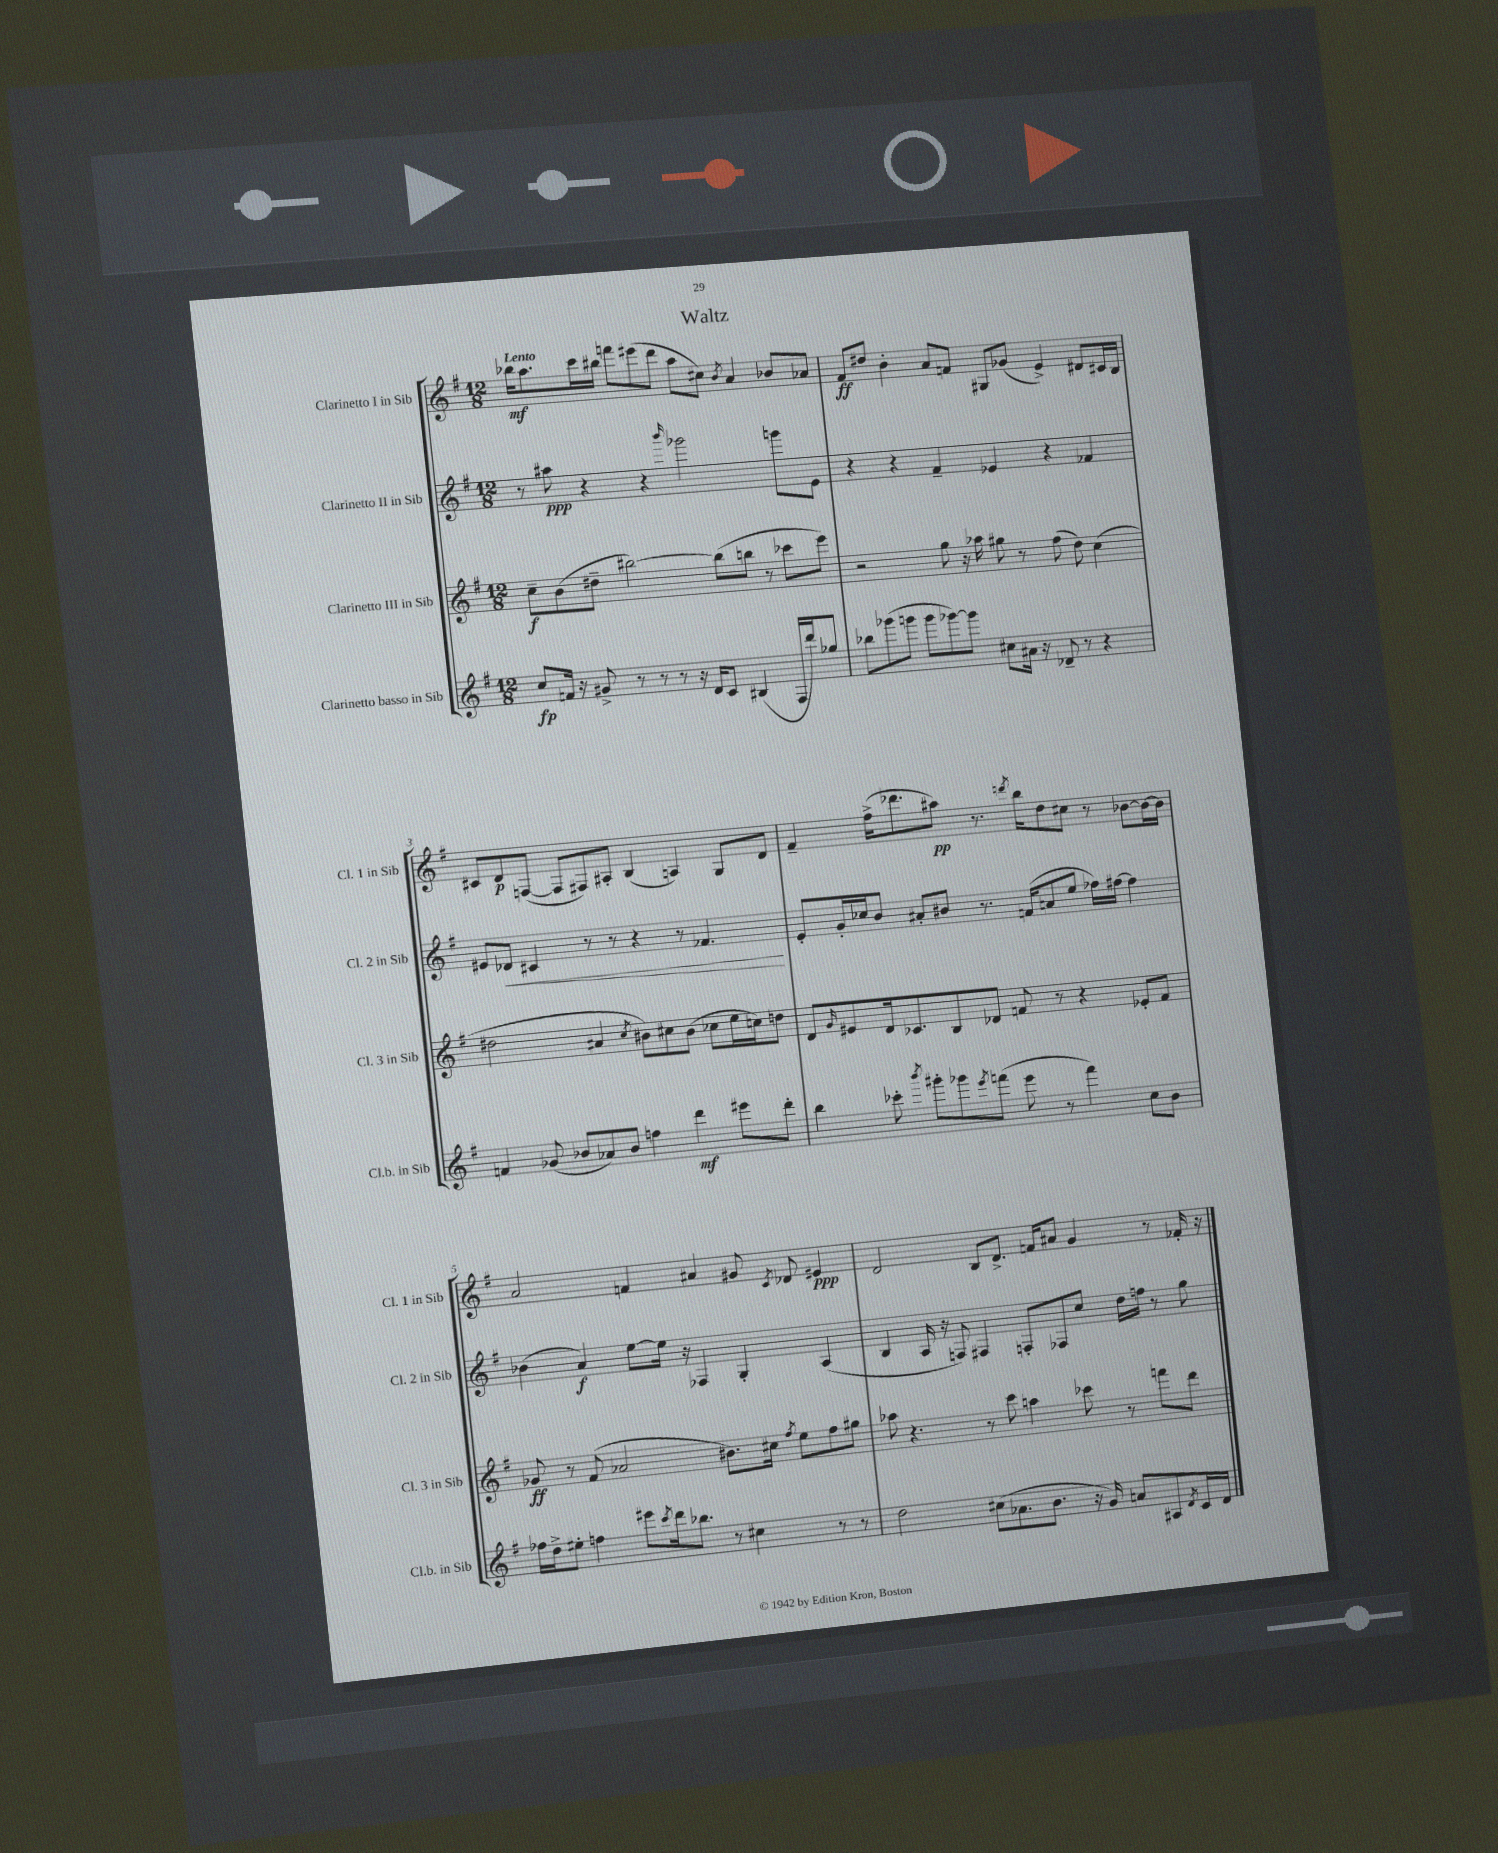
\header { title = "Waltz" }
<<
\new StaffGroup <<
\new Staff = "s0" \with { instrumentName = "Clarinetto I in Sib" shortInstrumentName = "Cl. 1 in Sib" } {
    \clef treble \key g \major \numericTimeSignature \time 12/8 \tempo "Lento"
    bes''16\mf a''8. c'''16 bis''16 f'''8 eis'''8( d'''8 a''8 cis''8) \acciaccatura { b'8 } a'4 bes'8 aes'8 |
    fis'8\ff dis''8 b'4-. a'8 f'8 gis8 ges'8( e'4->) dis'8 cis'16 b16 |
    cis'8 d'8\p f8~( f8 fis8) ais8-. b4( a4) g8 d'8 |
    fis'4-- fis''16->( des'''8. ais''8\pp) r8. \acciaccatura { d'''8 } b''16 d''8 cis''8 r8 bes'8~ bes'16~ bes'16 |
    a'2 f'4 ais'4 gis'8 \acciaccatura { c'8 } des'8 eis'4\ppp |
    d'2 b8 d'8.-> f'16 ais'8 g'4 r8 fes'16-. r16 \bar "|." |
}
\new Staff = "s1" \with { instrumentName = "Clarinetto II in Sib" shortInstrumentName = "Cl. 2 in Sib" } {
    \clef treble \key g \major \numericTimeSignature \time 12/8
    r8 ais''8\ppp r4 r4 \grace { b'''16 } ges'''2 g'''8 e'8 |
    r4 r4 fis'4-- ees'4 r4 fes'4 |
    eis'8 des'8\< cis'4 r8 r8 r4 r8 fes'4.\! |
    e'8-. g'16-. ces''16 b'8 ais'8-. bis'8 r8. f'16( a'8 e''8 fes''16) fis''16~ fis''4 |
    bes'4( a'4\f) e''8~ e''16 r16 fes4 g4-. a4( |
    b4 a16 r16 f8) fis4 f8-. fes8 c''8 d''16 f''16 r8 g''8 \bar "|." |
}
\new Staff = "s2" \with { instrumentName = "Clarinetto III in Sib" shortInstrumentName = "Cl. 3 in Sib" } {
    \clef treble \key g \major \numericTimeSignature \time 12/8
    c''8--\f b'8( dis''8-- bis''2~) bis''8( b''8 r8 ces'''8 e'''8) |
    r2 g''8 r16 aes''16 gis''8 r8 fis''8( d''8) c''4( |
    dis''2 ais'4 \acciaccatura { c''8 } bis'8) cis''8 bis'8( ces''8 e''16 c''16) d''8 |
    d'8 \grace { g'16 } eis'8 d'16 ces'8. b8 des'8 f'8 r8 r4 ees'8-. f'8 |
    ges'8\ff r8 fis'8( aes'2 bis'8.) cis''16 \acciaccatura { fis''8 } e''8 fis''8 gis''8 |
    aes''8 r4. r8 c'''8 a''4 ces'''8 r8 f'''8 d'''8 \bar "|." |
}
\new Staff = "s3" \with { instrumentName = "Clarinetto basso in Sib" shortInstrumentName = "Cl.b. in Sib" } {
    \clef treble \key g \major \numericTimeSignature \time 12/8
    c''8\fp f'16 r16 gis'8-> r8 r8 r8 r16 d'16 c'8 bis4( fis16 d'''16) ges''8 |
    bes''8 ges'''8( g'''8 g'''8 ges'''8~) ges'''8 cis''8 ais'16 r16 des'8-- r8 r4 |
    f'4 ges'8( bes'8 aes'8) bes'8 f''4 d'''4\mf eis'''8 d'''8-. |
    b''4 ces'''8-. \acciaccatura { b'''8 } gis'''8-. ges'''8 \acciaccatura { e'''8 } f'''8( e'''8 r8 f'''4) c''8 b'8 |
    fes''16 d''16-> eis''8-. f''4 eis'''8 \acciaccatura { c'''8 } d'''16 bes''8. r8 cis''4 r8 r8 |
    d''2 cis''8( aes'8. b'8. r16 g'16) a'8 ais8 \acciaccatura { d'8 } c'16 d'16 \bar "|." |
}
>>
>>
